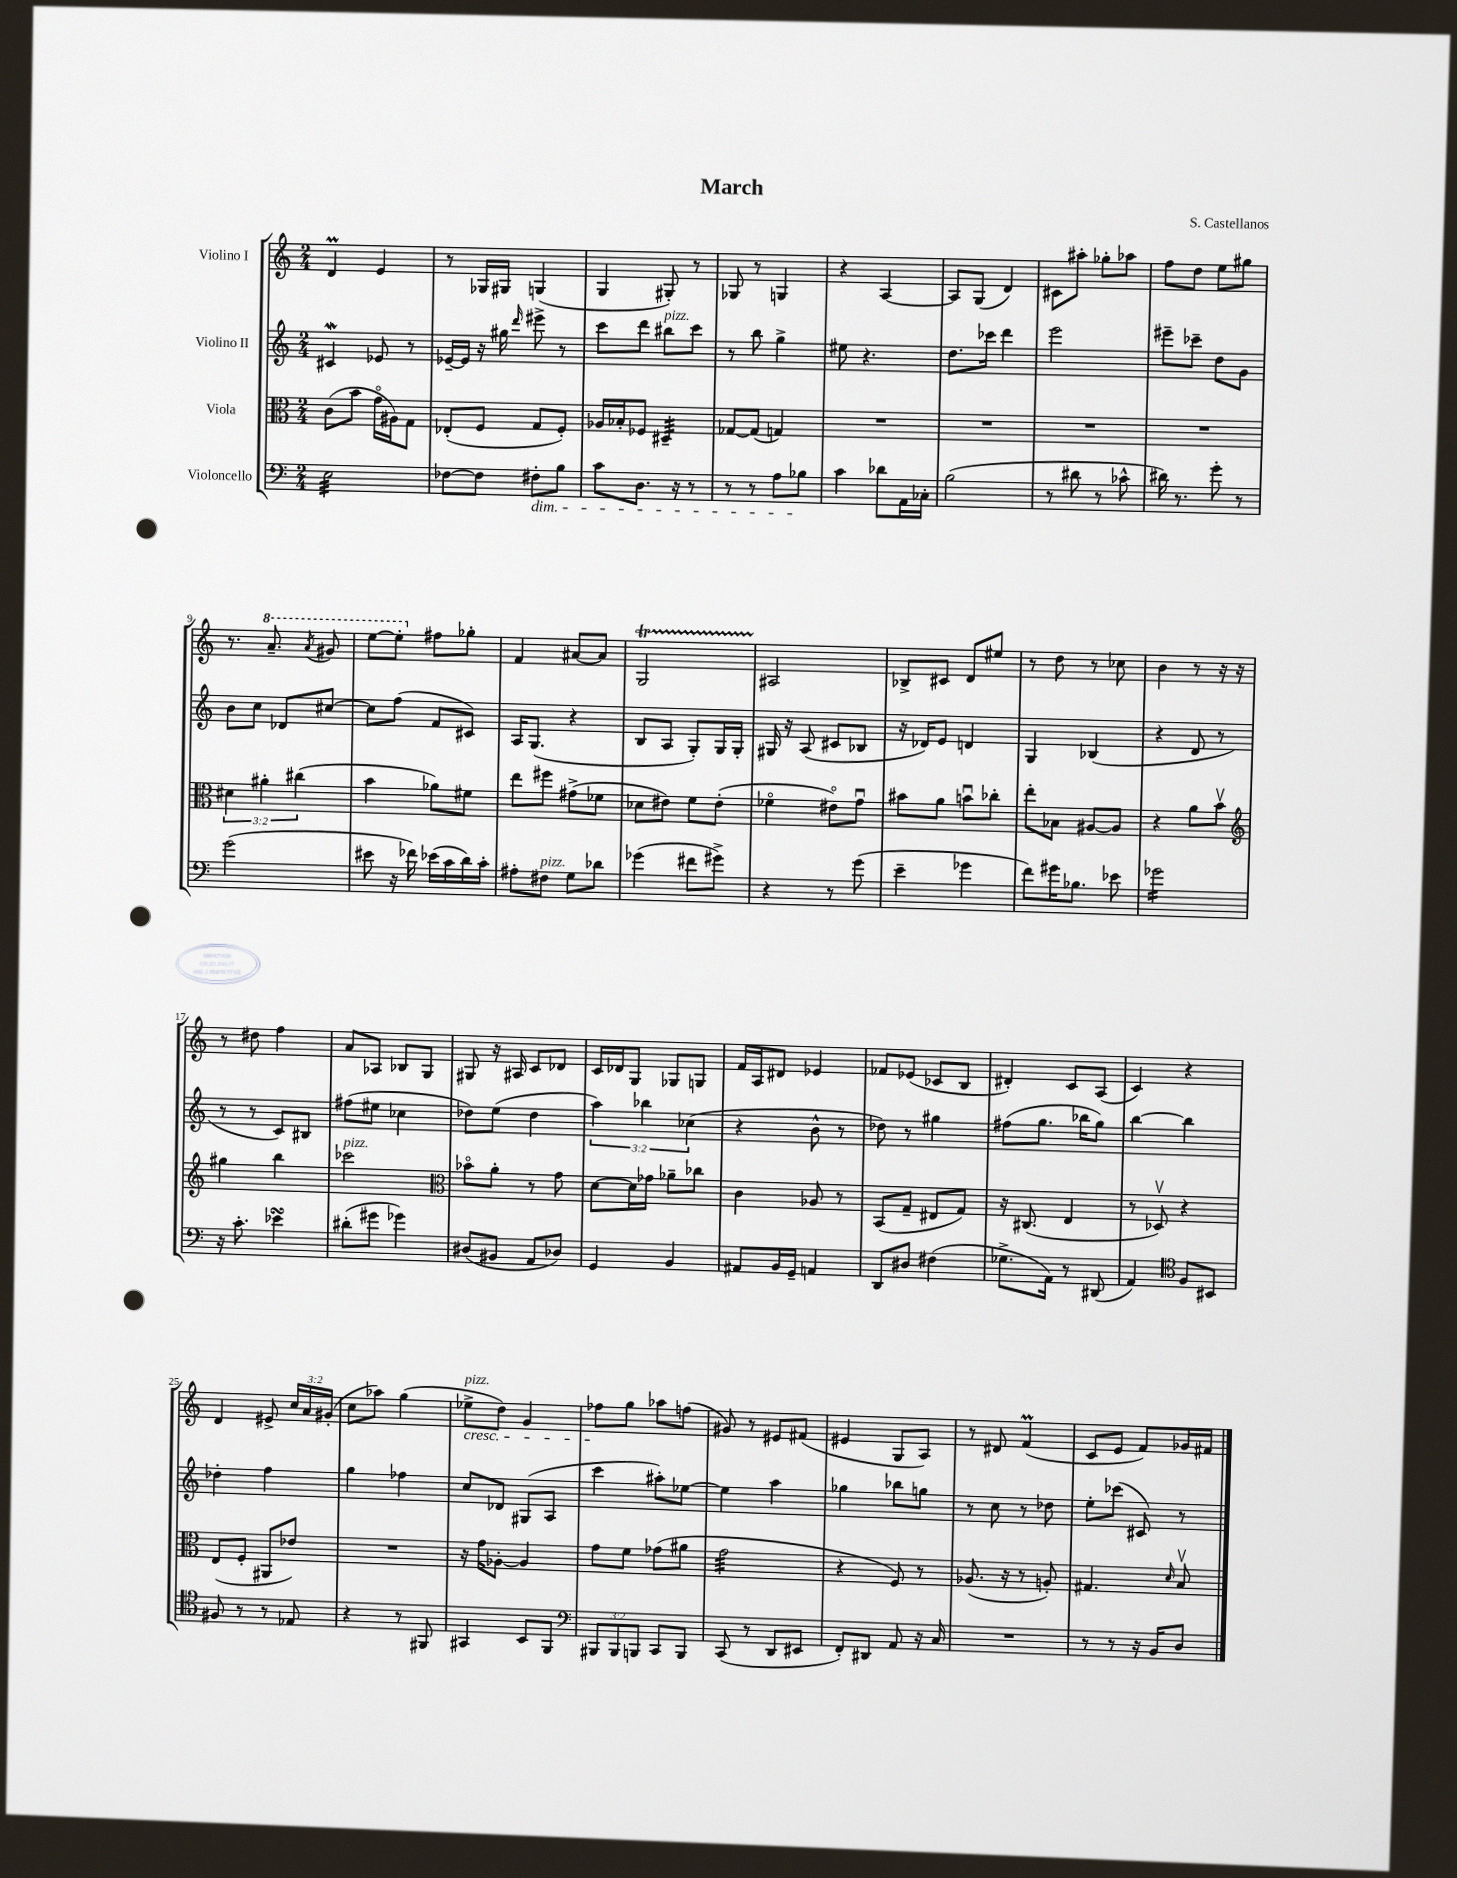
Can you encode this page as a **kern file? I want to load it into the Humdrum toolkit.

**kern	**kern	**kern	**kern
*staff4	*staff3	*staff2	*staff1
*clefF4	*clefC3	*clefG2	*clefG2
*k[]	*k[]	*k[]	*k[]
*M2/4	*M2/4	*M2/4	*M2/4
2E\	(8c\L	4c#/	4d/
.	8b\J	.	.
.	16go\LL	8e-/	4e/
.	16A#\J)	.	.
.	8G\J	8r	.
=	=	=	=
[8F-\L	(8E-'/L	[16e-~/LL	8r
.	.	16e-/]JJ	.
8F-\]J	8F/J	16r	16G-/LL
.	.	16gg#\	16G#/JJ
.	.	16qqddd/	.
8F#'\L	8G/L	8eee#^\	(4G/
8B\J	8F'/J)	8r	.
=	=	=	=
8c\L	16A-/LL	8ccc\L	4G/
.	16B-'/J	.	.
8.D\J	8F-/J	8ddd\J	.
.	4D#~/	8bb#\L	8G#'/)
16r	.	.	.
8r	.	8ccc\J	8r
=	=	=	=
8r	[8G-/L	8r	8G-/
8r	(8G-/]J	8bb\	8r
8A\L	4G/)	4gg^\	4G/
8B-\J	.	.	.
=	=	=	=
4c\	2r	8ee#\	4r
.	.	4.r	.
8d-\L	.	.	[4A/
16AA\L	.	.	.
16C-'\JJ	.	.	.
=	=	=	=
(2B\	2r	8.dd\L	8A/]L
.	.	.	(8G/J
.	.	16ccc-\Jk	.
.	.	4ddd\	4d/)
=	=	=	=
8r	2r	2eee\	8c#\L
8d#\	.	.	8aa#'\J
8r	.	.	8gg-'\L
8c-^^\	.	.	8aa-\J
=	=	=	=
16d#\)	2r	8eee#~\L	8ff\L
8.r	.	.	.
.	.	8ccc-~\J	8dd\J
8g'\	.	8dd\L	8ee\L
8r	.	8g\J	8gg#\J
=	=	=	=
(2g\	6d#\	8b\L	8.r
.	.	8cc\J	.
.	6a#'\	.	.
.	.	.	8.aa~/
.	.	8d-/L	.
.	(6cc#\	.	.
.	.	.	8qaa/
.	.	[8cc#/J	8gg#/
=	=	=	=
8e#\	4b\	8cc#\]L	[8eee\L
16r	.	(8ff\J	8eee'\]J
16f-\)	.	.	.
(16e-\LL	8a-\L)	8f/L	8ff#\L
16c\	.	.	.
16d\)	8f#\J	8c#/J)	8gg-'\J
16c'\JJ	.	.	.
=	=	=	=
8A#'\L	8ee\L	16A/LK	4f/
.	.	(8.G/J	.
8F#\J	8ff#\J	.	.
8G\L	(8g#^\L	4r	[8a#/L
8d-\J	8f-\J	.	8a#/]J
=	=	=	=
(4g-\	8d-\L	8B/L	2G/
.	8e#\J)	8A/J	.
8f#\L	8f\L	8G'/L)	.
8g#^\J)	(8e#'\J	16G/L	.
.	.	16G'/JJ	.
=	=	=	=
4r	4f-o\	16G#/	2A#/
.	.	16r	.
.	.	(8A/	.
8r	8e#o\L)	8c#/L	.
(8g\	8gu\J	8B-/J	.
=	=	=	=
4e~\	8b#\L	16r	8B-^/L
.	.	16d-/LK)	.
.	8a\J	8e/J	8c#/J
4g-\	8bu\L	4d/	8d/L
.	8cc-'\J	.	8ee#/J
=	=	=	=
8f\L)	8ee'\L	4G/	8r
16g#\K	8B-\J	.	8dd\
8.B-\J	.	.	.
.	[8A#/L	(4B-/	8r
8e-\	8A#/]J	.	8cc-\
=	=	=	=
2g-\	4r	4r	4b\
.	8a\L	8d/	8r
.	8bv\J	8r	16r
.	.	.	16r
=	=	=	=
*	*clefG2	*	*
16r	4gg#\	8r	8r
8.c'\	.	.	.
.	.	8r	8dd#\
4e-\	4bb\	8c/L)	4ff\
.	.	8B#/J	.
=	=	=	=
(8d#'\L	2ccc-\	(8ff#\L	8a/L
8g#\J	.	8ee#\J	8A-/J
4g-\)	.	4cc-\	8B-/L
.	.	.	8G/J
=	=	=	=
*	*clefC3	*	*
(8D#/L	8b-o\L	8dd-\L)	8G#/
8BB#/J	8a'\J	(8ee\J	16r
.	.	.	16A#/
8AA/L	8r	4dd-\	8c/L
8D-/J)	8g\	.	8d-/J
=	=	=	=
4GG/	[8d\L	6aa\)	16c/LL
.	.	.	16d-/J
.	16d\]L	.	8G/J
.	.	6bb-\	.
.	16g-\JJ	.	.
4BB/	8a-~\L	.	8G-/L
.	.	(6cc-\	.
.	8cc-\J	.	8G/J
=	=	=	=
8AA#/L	4c\	4r	16f/LL
.	.	.	16A/J
16BB/L	.	.	8d#/J
16GG~/JJ	.	.	.
4AA/	8A-/	8b^^\	4e-/
.	8r	8r	.
=	=	=	=
8DD/L	(8BB/L	8dd-\)	8f-/L
8D#/J	8G~/J	8r	(8e-/J
(4F#\	8E#/L	4gg#\	8c-/L
.	8G/J)	.	8B/J
=	=	=	=
8.G-^\L	16r	(8ff#\L	4d#'/)
.	(8.C#/	.	.
.	.	8.gg\J	.
16AA\Jk)	.	.	.
8r	4E/	.	8c/L
.	.	16bb-\LK	.
(8DD#/	.	8gg\J)	(8A/J
=	=	=	=
4AA/)	8r	[4bb\	4c/)
.	8D-v/)	.	.
*clefC4	*	*	*
8F/L	4r	4bb\]	4r
8BB#/J	.	.	.
=	=	=	=
8F#/	(8E/L	4dd-'\	4d/
8r	8F'/J	.	.
8r	8AA#/L	4ff\	8e#^/
8E-/	8e-/J)	.	24cc/LL
.	.	.	24a/
.	.	.	(24g#'/JJ
=	=	=	=
4r	2r	4gg\	8cc\L
.	.	.	8aa-\J)
8r	.	4ff-\	(4gg\
8FF#/	.	.	.
=	=	=	=
4GG#/	16r	8cc/L	8ee-^\L
.	16g\LK	.	.
.	[8A-'\J	8d-/J	8dd\J)
8BB/L	4A-/]	(8G#/L	4g/
8FF/J	.	8A/J	.
=	=	=	=
*clefF4	*	*	*
12BBB#/L	8g\L	4ccc\	8ff-\L
12BBB#/	.	.	.
.	8f\J	.	8gg\J
12BBB/J	.	.	.
8CC/L	(8g-\L	8aa#'\L)	8aa-\L
8BBB/J	8a#\J	[8ee-\J	(8ff\J
=	=	=	=
(8CC/	2g\	4ee-\]	8g#/)
8r	.	.	8r
8DD/L	.	4aa\	8e#/L
8EE#/J	.	.	(8f#/J
=	=	=	=
8FF'/L)	4r	4gg-\	4e#/
8DD#/J	.	.	.
8AA/	8F/)	8bb-\L	8G/L
16r	8r	8gg\J	8A/J)
16C/	.	.	.
=	=	=	=
2r	(8.A-/	8r	8r
.	.	8cc\	8d#/
.	16r	.	.
.	8r	8r	(4f/
.	8A'/)	8dd-\	.
=	=	=	=
8r	4.G#/	8ee'\L	8c/L
8r	.	(8ccc-\J	8e/J
16r	.	8c#/)	8f/L)
16BB/LK	.	.	.
.	16qqd/	.	.
8D/J	8Bv/	8r	16g-/L
.	.	.	16f#/JJ
==	==	==	==
*-	*-	*-	*-
